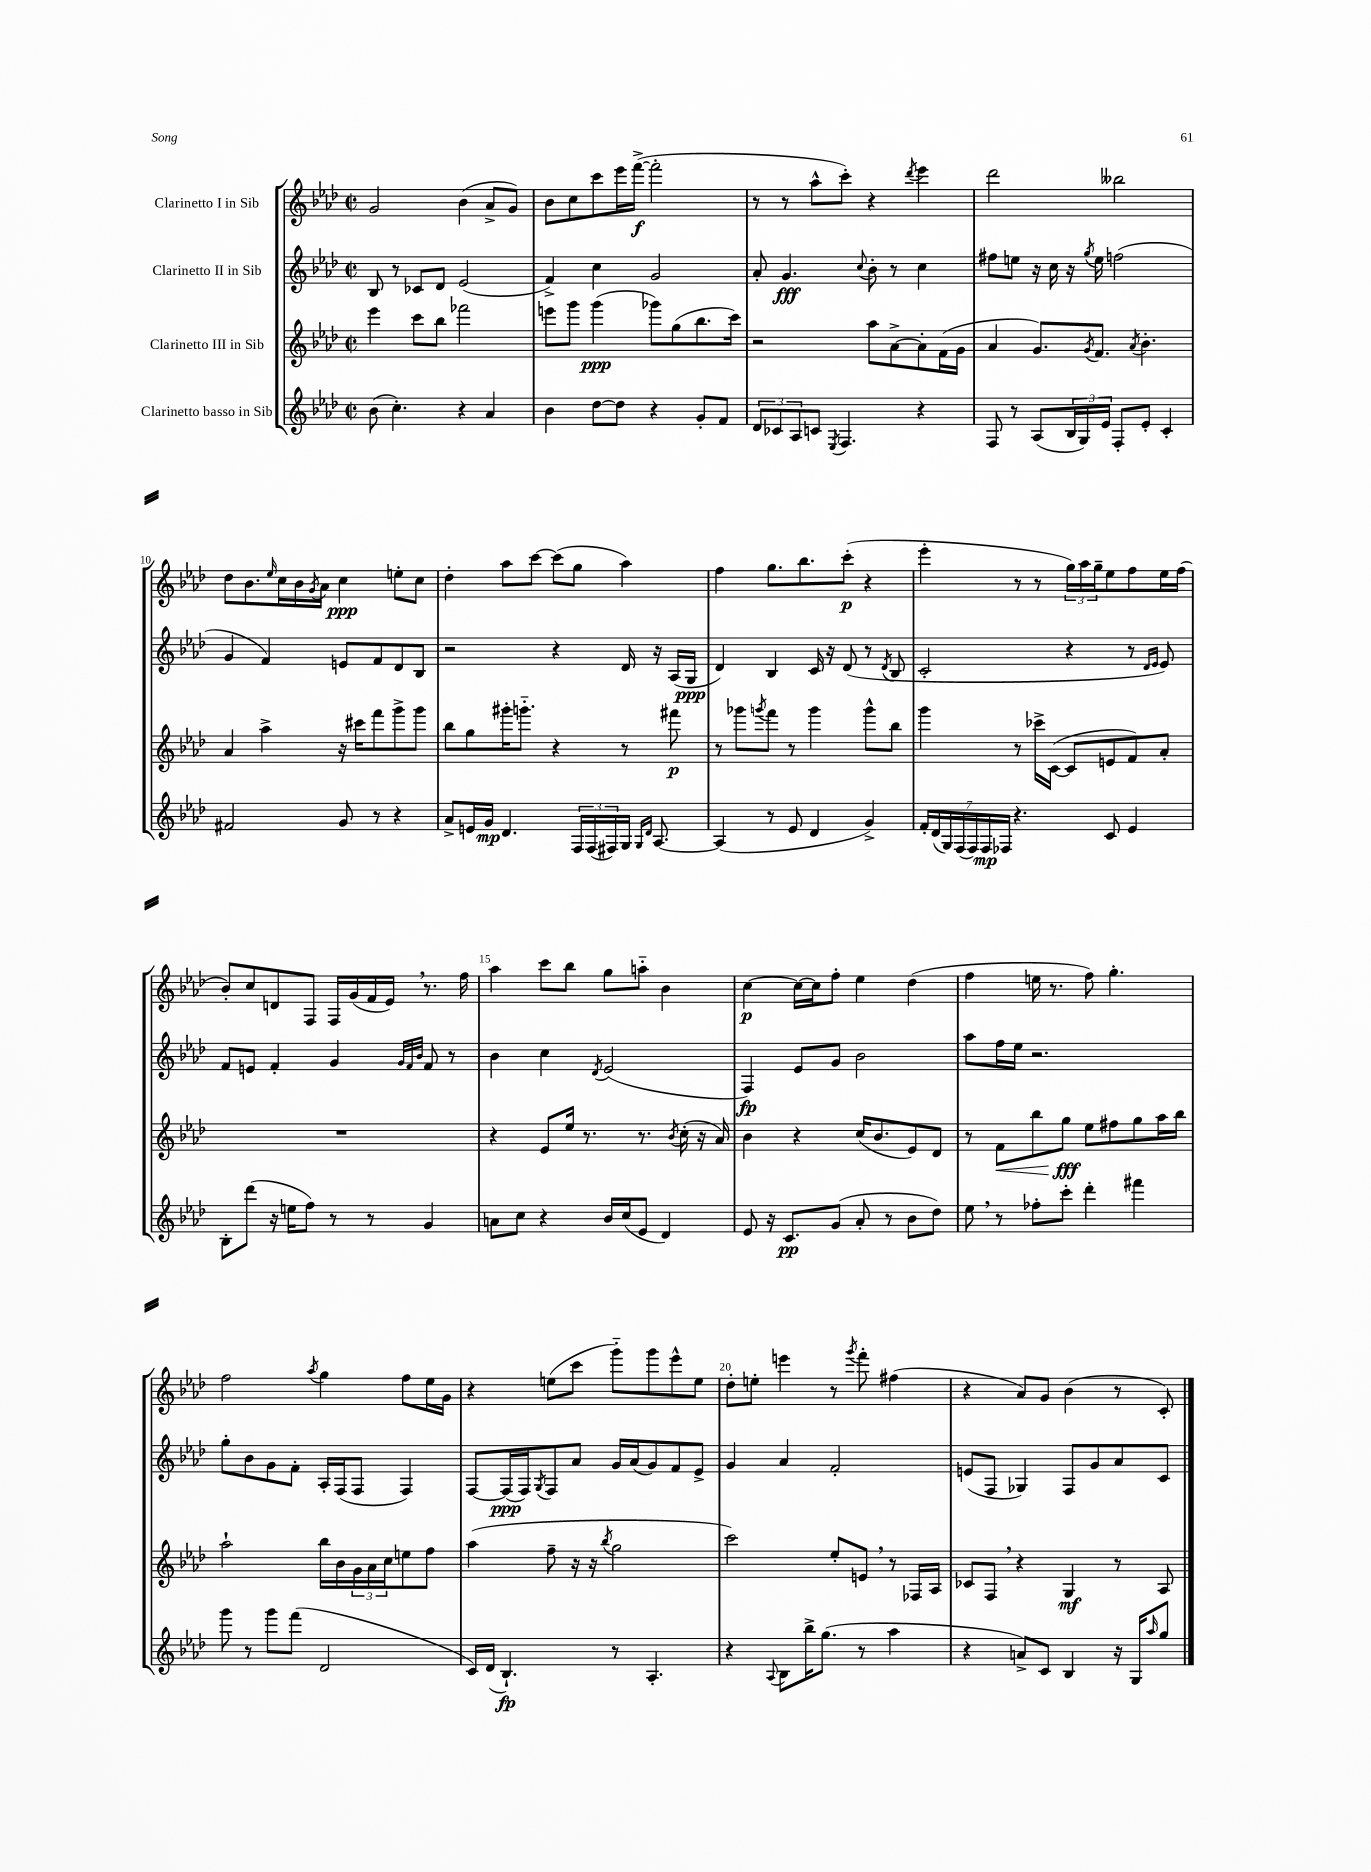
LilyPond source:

<<
\new StaffGroup <<
\new Staff = "s0" \with { instrumentName = "Clarinetto I in Sib" } {
    \clef treble \key aes \major \defaultTimeSignature \time 2/2
    g'2 bes'4( aes'8-> g'8) |
    bes'8 c''8 c'''8 ees'''16 f'''16~->\f( f'''2-. |
    r8 r8 aes''8-^ c'''8-.) r4 \acciaccatura { des'''8 } ees'''4 |
    des'''2 beses''2 |
    des''8 bes'8. \grace { ees''16 } c''16 bes'16 \acciaccatura { g'8 } aes'16 c''4\ppp e''8-. c''8 |
    des''4-. aes''8 c'''8~ c'''8( g''8 aes''4) |
    f''4 g''8. bes''8. c'''8-.\p( r4 |
    ees'''4-. r8 r8 \tuplet 3/2 { g''16) aes''16 g''16-- } ees''8 f''8 ees''16 f''16( |
    bes'8-.) c''8 d'8 f8 f16 g'16( f'16 ees'16) \breathe r8. f''16 |
    aes''4 c'''8 bes''8 g''8 a''8-_ bes'4 |
    c''4~\p c''16~ c''16 f''8-. ees''4 des''4( |
    f''4 e''16 r8. f''8) g''4.-. |
    f''2 \acciaccatura { aes''8 } g''4 f''8 ees''16 g'16 |
    r4 e''8( c'''8 g'''8-_) g'''8 ees'''8-^ e''8 |
    des''8-. e''8-. e'''4 r8 \acciaccatura { g'''8 } f'''8-. fis''4( |
    r4 aes'8) g'8 bes'4( r8 c'8-.) \bar "|." |
}
\new Staff = "s1" \with { instrumentName = "Clarinetto II in Sib" } {
    \clef treble \key aes \major \defaultTimeSignature \time 2/2
    bes8 r8 ces'8 des'8 ees'2( |
    f'4->) c''4 g'2 |
    aes'8-. g'4.\fff \appoggiatura { c''8 } bes'8-. r8 c''4 |
    fis''8 e''8 r16 c''16 r16 \acciaccatura { g''8 } e''16 f''2( |
    g'4 f'4) e'8 f'8 des'8 bes8 |
    r2 r4 des'16 r16 aes16( g16\ppp |
    des'4) bes4 c'16 r16 des'8( r8 \acciaccatura { des'8 } bes8 |
    c'2-. r4 r8 \grace { des'16 ees'16 } ees'8) |
    f'8 e'8 f'4-. g'4 \grace { g'32 f'32 bes'32 } f'8 r8 |
    bes'4 c''4 \acciaccatura { des'8 } ees'2( |
    f4\fp) ees'8 g'8 bes'2 |
    aes''8 f''16 ees''16 r2. |
    g''8-. bes'8 g'8 f'8-. aes16-. f16( f8 f4) |
    f8~ f16\ppp( f16) \acciaccatura { g8 } f8 aes'8 g'16 aes'16( g'8) f'8 ees'8-> |
    g'4 aes'4 f'2-. |
    e'8( f8 ges4) f8 g'8 aes'8 c'8 \bar "|." |
}
\new Staff = "s2" \with { instrumentName = "Clarinetto III in Sib" } {
    \clef treble \key aes \major \defaultTimeSignature \time 2/2
    ees'''4 c'''8 bes''8 fes'''2 |
    e'''8 g'''8 g'''4\ppp( ges'''8) g''8( bes''8. c'''16) |
    r2 aes''8 aes'8~-> aes'8-. f'16( g'16 |
    aes'4 g'8.) \acciaccatura { g'8 } f'8. \acciaccatura { aes'8 } bes'4.-. |
    aes'4 aes''4-> r16 cis'''16 f'''8 g'''8-> g'''8 |
    bes''8 g''8 gis'''16-. g'''8.-_ r4 r8 fis'''8\p |
    r8 ges'''8 \acciaccatura { g'''8 } f'''8 r8 g'''4 g'''8-^ bes''8 |
    g'''4 r8 ces'''16-> c'16~( c'8 e'8 f'8) aes'8-. |
    R1 |
    r4 ees'8 ees''16 r8. r8. \acciaccatura { bes'8 } c''16-.( r16 aes'16) |
    bes'4 r4 c''16( bes'8. ees'8) des'8 |
    r8 f'8\< bes''8 g''8\fff\! ees''8 fis''8 g''8 aes''16 bes''16 |
    aes''2-! bes''16 bes'16 \tuplet 3/2 { g'16 aes'16 c''16 } e''8 f''8 |
    aes''4( f''8-- r16 r16 \acciaccatura { bes''8 } g''2 |
    c'''2) ees''8-. e'8 \breathe r8 fes16 aes16 |
    ces'8 f8 \breathe r4 g4\mf r8 aes8 \bar "|." |
}
\new Staff = "s3" \with { instrumentName = "Clarinetto basso in Sib" } {
    \clef treble \key aes \major \defaultTimeSignature \time 2/2
    bes'8( c''4.-.) r4 aes'4 |
    bes'4 des''8~ des''8 r4 g'8-. f'8 |
    \tuplet 3/2 { des'8 ces'8 aes8 } c'8 \acciaccatura { ees8 } f4. r4 |
    f8 r8 aes8( \tuplet 3/2 { bes16 g16) ees'16 } f8-. ees'8-. c'4-. |
    fis'2 g'8 r8 r4 |
    aes'8-> e'16 g'16\mp des'4. \tuplet 3/2 { f16 f16( fis16) } g16 \grace { g16 des'16 } aes8.~ |
    aes4( r8 ees'8 des'4 g'4->) |
    \tuplet 7/4 { f'16-. des'16( g16) f16( f16) f16\mp fes16 } r4. c'8 ees'4 |
    bes8-. des'''8( r16 e''16 f''8) r8 r8 g'4 |
    a'8 c''8 r4 bes'16 c''16( ees'8 des'4) |
    ees'8 r16 c'8.\pp g'8( aes'8-. r8 bes'8 des''8) |
    ees''8 \breathe r8 fes''8-. c'''8-. des'''4-. fis'''4 |
    g'''8 r8 g'''8 f'''8( des'2 |
    c'16) des'16( bes4.-!\fp) r8 aes4.-. |
    r4 \appoggiatura { aes8 } bes8 bes''16-> g''8.( r8 aes''4 |
    r4 a'8->) c'8 bes4 r16 g16 \grace { aes''16 } g''8 \bar "|." |
}
>>
>>
\layout { \context { \Score currentBarNumber = #6 \override BarNumber.break-visibility = ##(#f #t #t) barNumberVisibility = #(every-nth-bar-number-visible 5) } }
